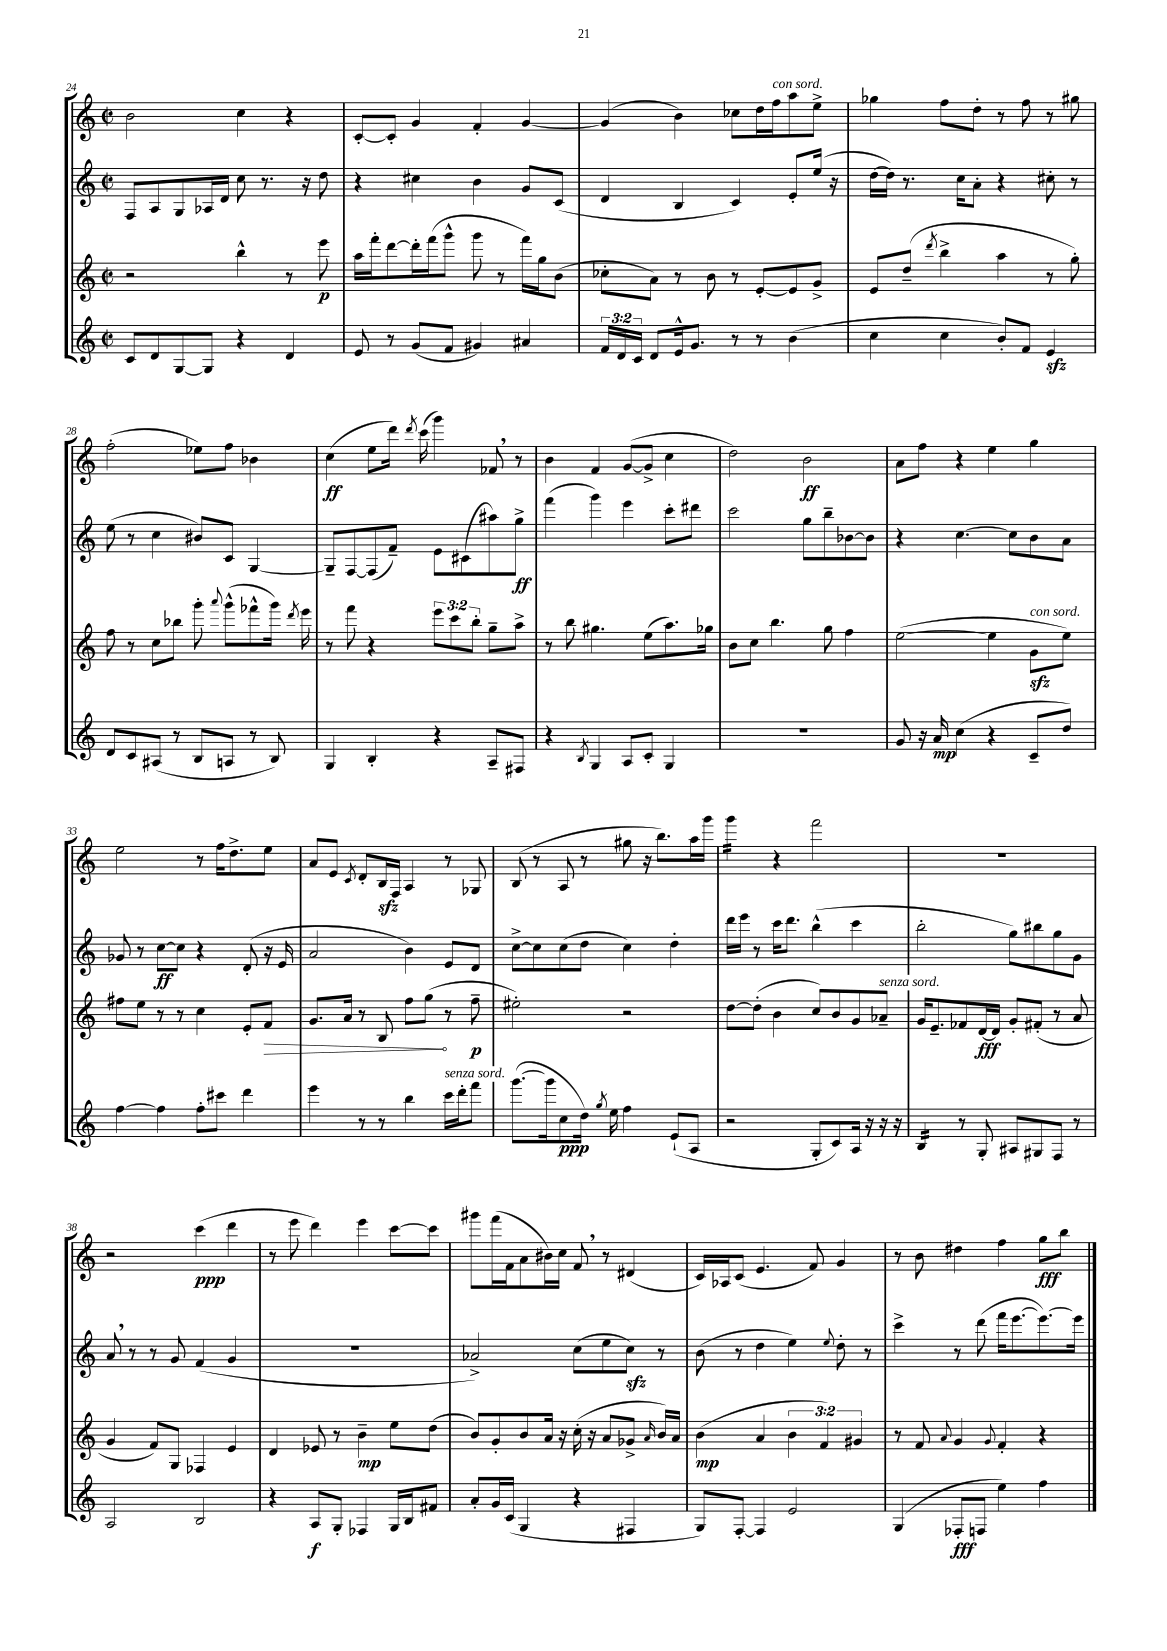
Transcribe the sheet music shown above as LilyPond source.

<<
\new StaffGroup <<
\new Staff = "s0" {
    \clef treble \key c \major \defaultTimeSignature \time 2/2
    \autoBeamOff b'2 c''4 r4 |
    c'8[~-. c'8]-. g'4 f'4-. g'4~ |
    g'4( b'4) ces''8[ d''16 f''16^\markup { \italic "con sord." } a''8 e''8]-> |
    ges''4 f''8[ d''8]-. r8 f''8 r8 gis''8 |
    f''2-.( ees''8[) f''8] bes'4 |
    c''4\ff( e''8[ d'''16]) \acciaccatura { d'''8 } c'''16( g'''4) fes'8 \breathe r8 |
    b'4 f'4 g'8[~( g'8]-> c''4 |
    d''2) b'2\ff |
    a'8[ f''8] r4 e''4 g''4 |
    e''2 r8 f''16[ d''8.-> e''8] |
    a'8[ e'8] \acciaccatura { c'8 } d'8[-. b16\sfz f16] a4 r8 ges8 |
    b8( r8 a8 r8 gis''8 r16 b''8.[) a''16 g'''16] |
    g'''4:16 r4 f'''2 |
    R1 |
    r2 c'''4\ppp( d'''4 |
    r8 e'''8 d'''4) e'''4 c'''8[~ c'''8] |
    gis'''8[ f'''16( f'16 a'8 bis'16) c''16] f'8 \breathe r8 dis'4( |
    c'16[) aes16 c'8]( e'4. f'8) g'4 |
    r8 b'8 dis''4 f''4 g''8[\fff b''8] \bar "|." |
}
\new Staff = "s1" {
    \clef treble \key c \major \defaultTimeSignature \time 2/2
    \autoBeamOff f8[ a8 g8 aes16 d'16] c''8 r8. r16 d''8 |
    r4 cis''4 b'4 g'8[ c'8]( |
    d'4 b4 c'4) e'8[-. e''16]( r16 |
    d''16[~ d''16]) r8. c''16[ a'8]-. r4 cis''8-. r8 |
    e''8( r8 c''4 bis'8[) c'8] g4~ |
    g8[-- f8~ f8( f'8]--) e'8[ cis'8( ais''8) g''8]->\ff |
    f'''4( g'''4) e'''4 c'''8[-. dis'''8] |
    c'''2 g''8[ b''8-- bes'8~ bes'8] |
    r4 c''4.~ c''8[ b'8 a'8] |
    ges'8 r8 c''8[~\ff c''8] r4 d'8-.( r16 e'16 |
    a'2 b'4) e'8[ d'8] |
    c''8[~-> c''8 c''8( d''8] c''4) d''4-. |
    d'''16[ e'''16] r8 c'''16[ d'''8.] b''4-^( c'''4 |
    b''2-. g''8[) bis''8 g''8 g'8] |
    a'8 \breathe r8 r8 g'8 f'4( g'4 |
    R1 |
    aes'2->) c''8[( e''8 c''8]\sfz) r8 |
    b'8( r8 d''4 e''4) \appoggiatura { e''8 } d''8-. r8 |
    c'''4-> r8 d'''8( f'''16[ e'''8.~ e'''8.~) e'''16] \bar "|." |
}
\new Staff = "s2" {
    \clef treble \key c \major \defaultTimeSignature \time 2/2 \override Staff.TupletNumber.text = #tuplet-number::calc-fraction-text
    \autoBeamOff r2 b''4-^ r8 e'''8\p |
    a''16[ f'''16-. d'''8~ d'''16-. f'''16( g'''8]-^ g'''8 r8 f'''16[) g''16 b'8]( |
    ces''8[-. a'8]) r8 b'8 r8 e'8[~-. e'8 g'8]-> |
    e'8[ d''8]--( \acciaccatura { d'''8 } b''4-> a''4 r8 g''8-.) |
    f''8 r8 c''8[ bes''8] g'''8-. \appoggiatura { a'''8 } g'''8[-^( fes'''8-^ g'''16]) \acciaccatura { d'''8 } e'''16 |
    r8 f'''8 r4 \tuplet 3/2 { e'''8[ c'''8 b''8]-. } g''8[-- a''8]-> |
    r8 b''8 gis''4. e''8[( a''8.) ges''16] |
    b'8[ c''8] b''4. g''8 f''4 |
    e''2~( e''4 g'8[\sfz^\markup { \italic "con sord." } e''8]) |
    fis''8[ e''8] r8 r8 c''4 e'8[-. \once \override Hairpin.circled-tip = ##t f'8]\> |
    g'8.[ a'16] r8 b8 f''8[ g''8]\!( r8 f''8--\p |
    eis''2-.) r2 |
    d''8[~ d''8]-.( b'4 c''8[) b'8 g'8 aes'8]--^\markup { \italic "senza sord." } |
    g'16[ e'8.-- fes'8 d'16~\fff d'16] g'8[-. fis'8]-.( r8 a'8 |
    g'4 f'8[) g8] fes4 e'4 |
    d'4 ees'8 r8 b'4--\mp e''8[ d''8]( |
    b'8[) g'8-. b'8 a'16] r16 c''16-.( r16 a'8[ ges'8]-> \grace { a'16 } b'16[) a'16] |
    b'4\mp( a'4 \tuplet 3/2 { b'4 f'4) gis'4 } |
    r8 f'8 \appoggiatura { a'8 } g'4 \appoggiatura { g'8 } f'4-. r4 \bar "|." |
}
\new Staff = "s3" {
    \clef treble \key c \major \defaultTimeSignature \time 2/2 \override Staff.TupletNumber.text = #tuplet-number::calc-fraction-text
    \autoBeamOff c'8[ d'8 g8~ g8] r4 d'4 |
    e'8 r8 g'8[( f'8] gis'4) ais'4 |
    \tuplet 3/2 { f'16[ d'16 c'16] } d'8[ e'16-^ g'8.] r8 r8 b'4( |
    c''4 c''4 b'8[-.) f'8] e'4\sfz |
    d'8[ c'8 ais8]( r8 b8[ a8] r8 b8) |
    g4 b4-. r4 a8[-- fis8] |
    r4 \acciaccatura { b8 } g4 a8[ c'8]-. g4 |
    R1 |
    g'8 r16 a'16\mp c''4( r4 c'8[-- d''8]) |
    f''4~ f''4 f''8[-. cis'''8] d'''4 |
    e'''4 r8 r8 b''4 c'''16[^\markup { \italic "senza sord." } d'''16-. f'''8] |
    g'''8.[~( g'''16 c''8\ppp d''16]) \acciaccatura { g''8 } e''16 f''4 e'8[-!( a8] |
    r2 g8[-. c'8) a16] r16 r16 r16 |
    b4:16 r8 g8-. ais8[ gis8 f8] r8 |
    a2 b2 |
    r4 a8[\f g8]-. fes4 g16[ b16 fis'8] |
    a'8[-. g'16 c'16]( g4 r4 fis4 |
    g8[) f8]~-. f4 e'2 |
    g4( fes8[-.\fff f8] e''4) f''4 \bar "|." |
}
>>
>>
\layout { \context { \Score currentBarNumber = #24 } }
